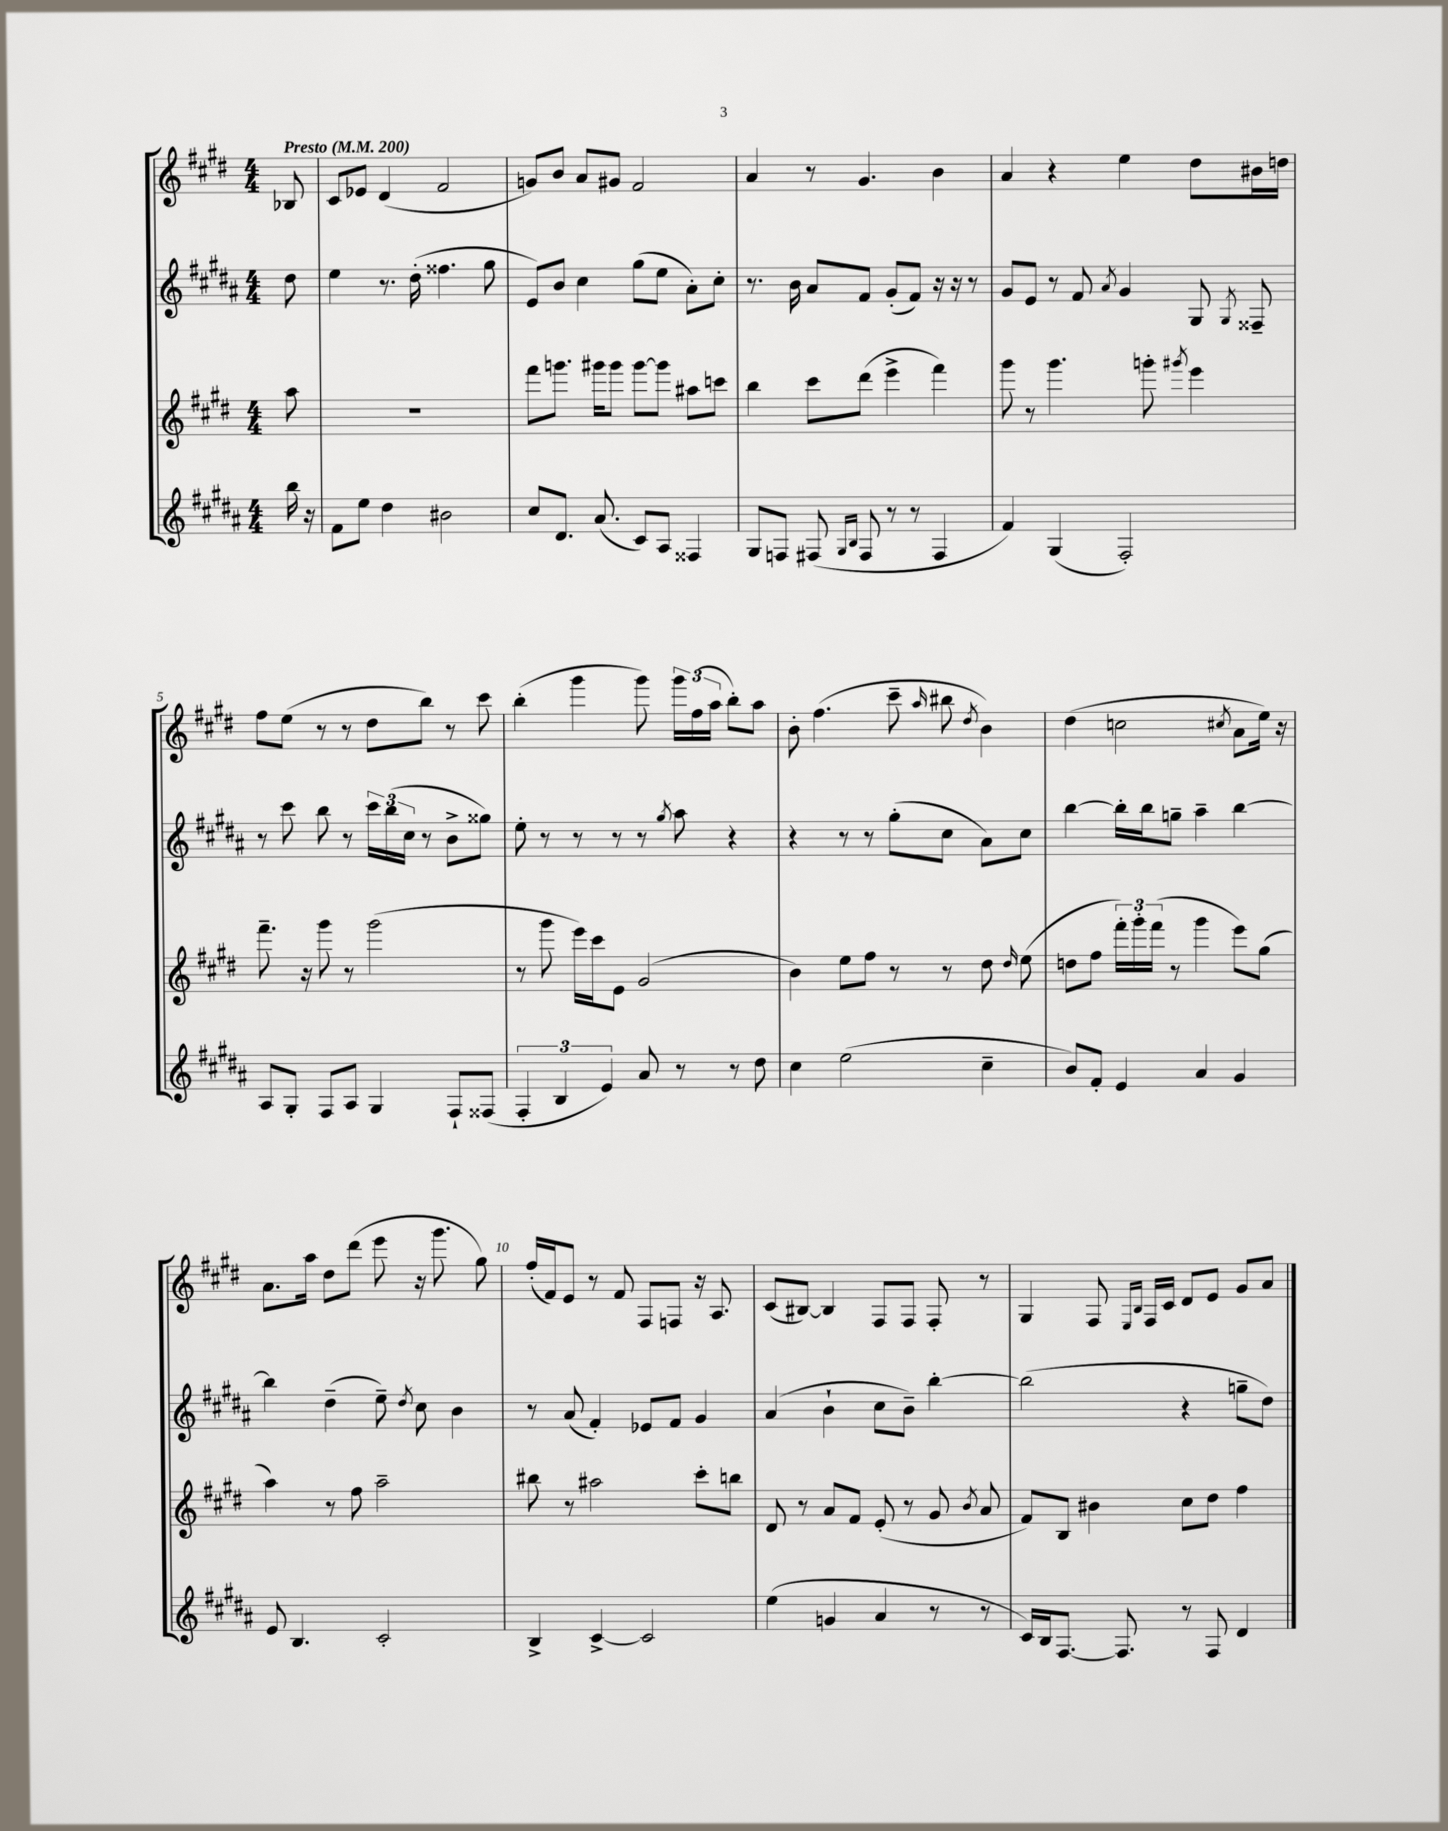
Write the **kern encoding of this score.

**kern	**kern	**kern	**kern
*part4	*part3	*part2	*part1
*staff4	*staff3	*staff2	*staff1
*clefG2	*clefG2	*clefG2	*clefG2
*k[f#c#g#d#a#]	*k[f#c#g#d#]	*k[f#c#g#d#a#]	*k[f#c#g#d#]
*M4/4	*M4/4	*M4/4	*M4/4
*MM200	*MM200	*MM200	*MM200
=	=	=	=
!	!	!	!LO:TX:a:B:t=Presto
16bb\	8aa\	8dd#\	8B-X/
16r	.	.	.
=1	=1	=1	=1
8f#\L	1r	4ee\	8c#/L
8ee\J	.	.	8e-X/J
4dd#\	.	8.r	(4d#/
.	.	(16dd#'\	.
2b#X\	.	4.ff##X\	2f#/
.	.	8gg#\	.
=2	=2	=2	=2
8cc#/L	8fff#\L	8e/L)	8gn/L)
8.d#/J	8.gggn\J	8b/J	8b/J
.	.	4cc#\	8a/L
(8.a#/	16ggg#X\KL	.	.
.	8ggg#\J	.	8g#X/J
8c#/L)	[8ggg#\L	(8gg#\L	2f#/
8A#/J	8ggg#\J]	8ee\J	.
4F##X/	8aa#X\L	8a#'\L)	.
.	8cccn\J	8cc#'\J	.
=3	=3	=3	=3
8G#/L	4bb\	8.r	4a/
8Fn/J	.	.	.
.	.	16b\	.
(8F#X/	8ccc#\L	8a#/L	8r
16qqG#/LL	.	.	.
16qqB/JJ	.	.	.
8F#/	(8ddd#\J	8f#/J	4.g#/
8r	4eee^\	(8g#'/L	.
8r	.	8f#/J)	.
4F#/	4fff#\)	16r	4b\
.	.	16r	.
.	.	8r	.
=4	=4	=4	=4
4f#/)	8ggg#\	8g#/L	4a/
.	8r	8e/J	.
(4G#/	4.ggg#\	8r	4r
.	.	8f#/	.
.	.	8qa#/	.
2F#'/)	.	4g#/	4ee\
.	8gggn'\	.	.
.	8qggg#X/	.	.
.	4eee\	8G#/	8dd#\L
.	.	8qG#/	.
.	.	8F##X~/	16b#X\L
.	.	.	16ddn\JJ
!!LO:LB:g=z
=5	=5	=5	=5
8A#/L	8.fff#~\	8r	8ff#\L
8G#'/J	.	8ccc#\	(8ee\J
.	16r	.	.
8F#/L	8ggg#\	8bb\	8r
8A#/J	8r	8r	8r
4G#/	(2ggg#\	24ccc#\LL	8dd#\L
.	.	(24bb\	.
.	.	24cc#\JJ	.
.	.	8r	8bb\J)
8F#`/L	.	8b^\L	8r
(8F##X/J	.	8gg##X\J)	8ccc#\
=6	=6	=6	=6
6F#'/	8r	8ee'\	(4bb'\
.	8ggg#\	8r	.
6B/	.	.	.
.	16eee\LL)	8r	4ggg#\
.	16ccc#\J	.	.
6e/)	.	.	.
.	8e\J	8r	.
8a#/	(2g#/	8r	8ggg#\)
.	.	8qgg#/	.
8r	.	8aa#\	24ggg#\LL
.	.	.	(24ff#\
.	.	.	24aa\JJ
8r	.	4r	8bb'\L)
8dd#\	.	.	8aa\J
=7	=7	=7	=7
4cc#\	4b\)	4r	8b'\
.	.	.	(4.ff#\
(2ee\	8ee\L	8r	.
.	8ff#\J	8r	.
.	8r	(8gg#'\L	8ccc#~\
.	.	.	16qqaa/
.	8r	8cc#\J	8bb#X\
.	.	.	8qdd#/
4cc#~\	8dd#\	8a#\L)	4b\)
.	16qqdd#/	.	.
.	(8ee\	8cc#\J	.
=8	=8	=8	=8
8b/L)	8ddn\L	[4bb\	(4dd#\
8f#'/J	8ff#\J	.	.
4e/	24fff#'\LL)	16bb'\LL]	2ccn\
.	24ggg#'\	.	.
.	.	16bb\J	.
.	(24fff#\JJ	.	.
.	8r	8ggn~\J	.
4a#/	4ggg#\	4aa#~\	.
.	.	.	8qcc#X/
4g#/	8eee\L)	[4bb\	8a\L
.	(8gg#\J	.	16ee\Jk)
.	.	.	16r
!!LO:LB:g=z
=9	=9	=9	=9
8e/	4aa\)	4bb\]	8.a\L
4.B/	.	.	.
.	.	.	16aa\Jk
.	8r	(4dd#~\	8dd#\L
.	8ff#\	.	(8ddd#\J
2c#'/	2aa~\	8ee~\)	8eee\
.	.	8qdd#/	.
.	.	8cc#\	16r
.	.	.	8.ggg#\
.	.	4b\	.
.	.	.	8gg#\)
=10	=10	=10	=10
4B^/	8bb#X\	8r	(16ff#'/LL
.	.	.	16f#/J)
.	8r	(8a#/	8e/J
[4c#^/	2aa#X\	4f#'/)	8r
.	.	.	8f#/
2c#/]	.	8e-X/L	8F#/L
.	.	8f#/J	8Fn/J
.	8ccc#'\L	4g#/	16r
.	.	.	8.A/
.	8bbn\J	.	.
=11	=11	=11	=11
(4ee\	8d#/	(4a#/	(8c#/L
.	8r	.	[8B#X/J)
4gn/	8a/L	4b`\	4B#/]
.	8f#/J	.	.
4a#/	(8e'/	8cc#\L	8F#/L
.	8r	8b~\J)	8F#/J
8r	8g#/	[4bb'\	8F#'/
.	8qb/	.	.
8r	8a/	.	8r
=12	=12	=12	=12
16c#/LL)	8f#/L)	(2bb\]	4G#/
16B/J	.	.	.
[8.F#/J	8B/J	.	.
.	4b#X\	.	8F#/
8.F#/]	.	.	.
.	.	.	16qqE/LL
.	.	.	16qqB/JJ
.	.	.	16F#/LL
.	.	.	16c#/JJ
8r	8cc#\L	4r	8d#/L
8F#/	8dd#\J	.	8e/J
4d#/	4ff#\	8ggn~\L	8g#/L
.	.	8dd#\J)	8a/J
==	==	==	==
*-	*-	*-	*-
